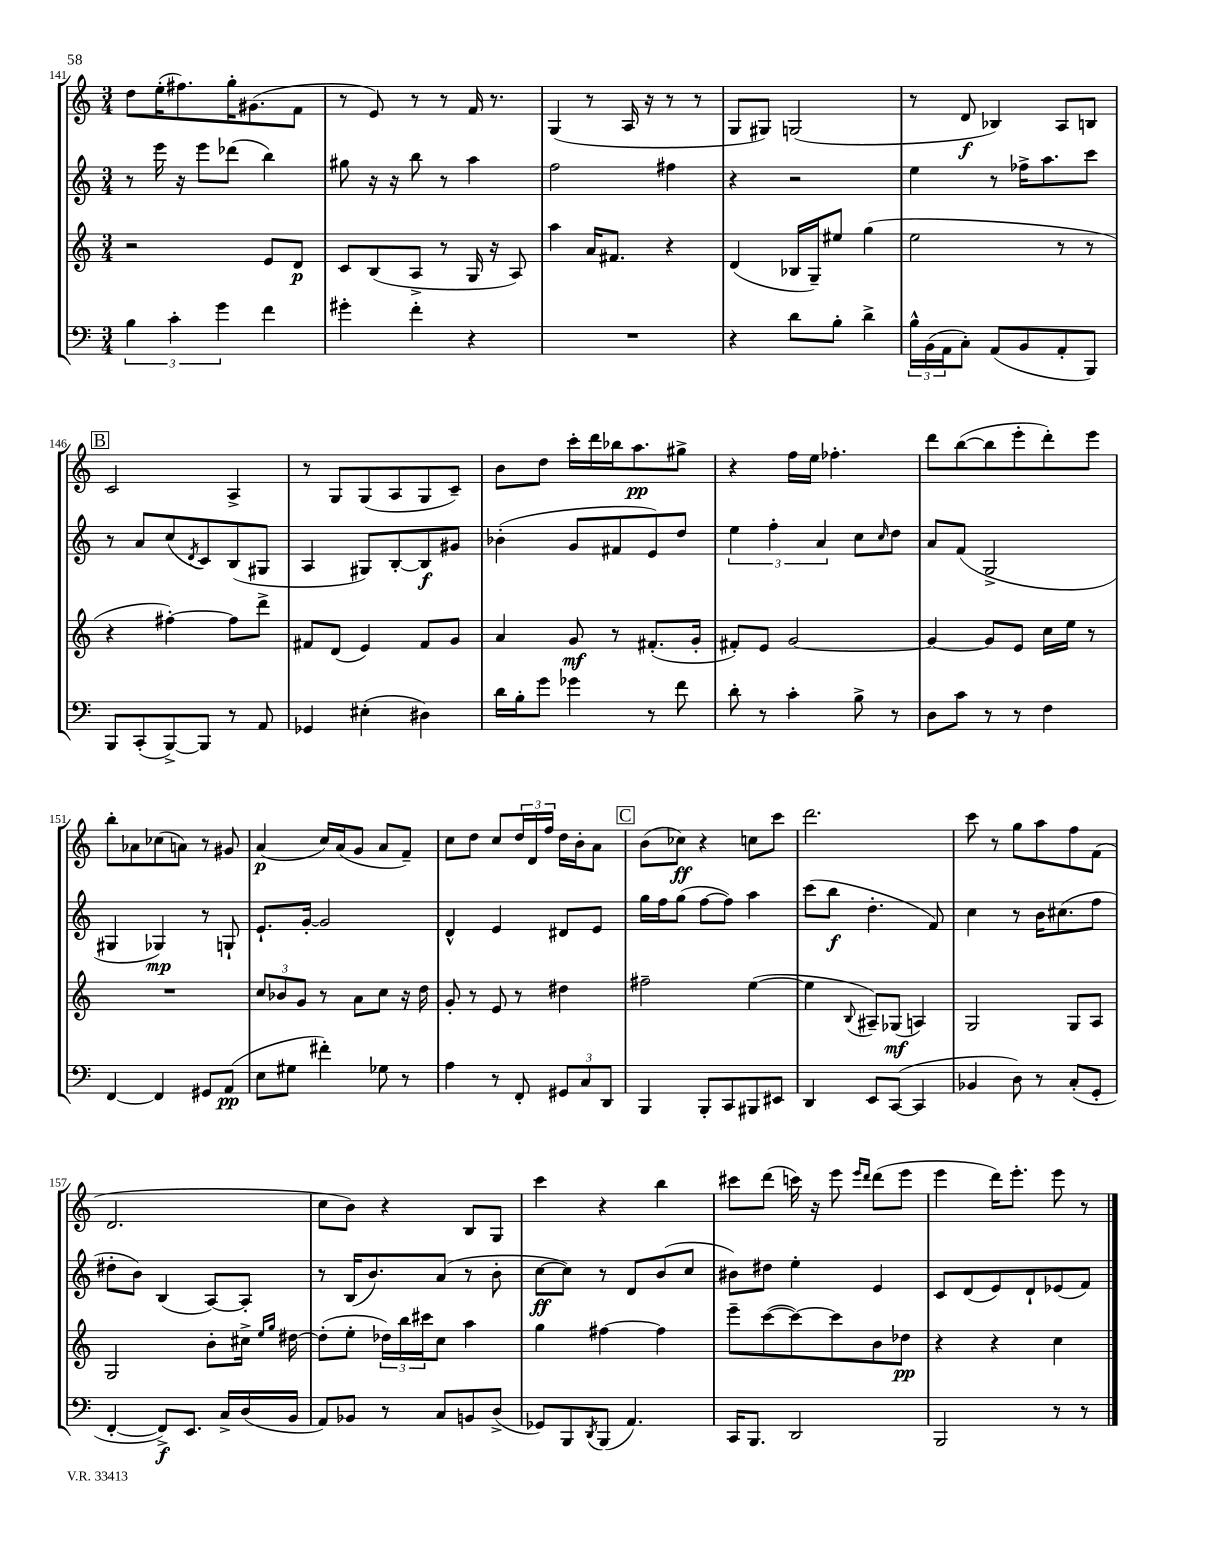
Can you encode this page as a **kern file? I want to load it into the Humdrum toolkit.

**kern	**dynam	**kern	**dynam	**kern	**dynam	**kern	**dynam
*part4	*part4	*part3	*part3	*part2	*part2	*part1	*part1
*staff4	*staff4	*staff3	*staff3	*staff2	*staff2	*staff1	*staff1
*clefF4	*	*clefG2	*	*clefG2	*	*clefG2	*
*k[]	*	*k[]	*	*k[]	*	*k[]	*
*M3/4	*	*M3/4	*	*M3/4	*	*M3/4	*
=141	=141	=141	=141	=141	=141	=141	=141
6B\	.	2r	.	8r	.	8dd\L	.
.	.	.	.	16eee\	.	(16ee'\K	.
6c'\	.	.	.	.	.	.	.
.	.	.	.	16r	.	8.ff#X\)	.
.	.	.	.	8eee\L	.	.	.
6g\	.	.	.	.	.	.	.
.	.	.	.	(8ddd-X\J	.	16gg'\K	.
.	.	.	.	.	.	(8.g#X\	.
4f\	.	8e/L	.	4bb\)	.	.	.
.	.	8d/J	p	.	.	8f\J	.
=142	=142	=142	=142	=142	=142	=142	=142
4g#X'\	.	8c/L	.	8gg#X\	.	8r	.
.	.	(8B/	.	16r	.	8e/)	.
.	.	.	.	16r	.	.	.
4f'\	.	8A^/J	.	8bb\	.	8r	.
.	.	8r	.	8r	.	8r	.
4r	.	16G/	.	4aa\	.	16f/	.
.	.	16r	.	.	.	8.r	.
.	.	8A/)	.	.	.	.	.
=143	=143	=143	=143	=143	=143	=143	=143
2.r	.	4aa\	.	2ff\	.	(4G/	.
.	.	16a/KL	.	.	.	8r	.
.	.	8.f#X/J	.	.	.	.	.
.	.	.	.	.	.	16A/	.
.	.	.	.	.	.	16r	.
.	.	4r	.	4ff#X\	.	8r	.
.	.	.	.	.	.	8r	.
=144	=144	=144	=144	=144	=144	=144	=144
4r	.	(4d/	.	4r	.	8G/L	.
.	.	.	.	.	.	8G#X/J)	.
8d\L	.	16B-X/LL	.	2r	.	(2Gn/	.
.	.	16G~/J)	.	.	.	.	.
8B'\J	.	8ee#X/J	.	.	.	.	.
4d^\	.	(4gg\	.	.	.	.	.
=145	=145	=145	=145	=145	=145	=145	=145
24B^^\LL	.	2ee\	.	4ee\	.	8r	.
(24BB\	.	.	.	.	.	.	.
24AA\J	.	.	.	.	.	.	.
8C'\J)	.	.	.	.	.	8d/	f
(8AA/L	.	.	.	8r	.	4B-X/)	.
8BB/	.	.	.	16ff-X^\KL	.	.	.
.	.	.	.	8.aa\	.	.	.
8AA'/	.	8r	.	.	.	8A/L	.
8BBB/J)	.	8r	.	8ccc\J	.	8Bn/J	.
!!LO:LB:g=z
!!LO:REH:place=s1:t=B
=146	=146	=146	=146	=146	=146	=146	=146
8BBB/L	.	4r	.	8r	.	2c/	.
(8CC'/	.	.	.	8a/L	.	.	.
[8BBB^/)	.	[4ff#X'\)	.	(8cc/	.	.	.
.	.	.	.	8qd/	.	.	.
8BBB/J]	.	.	.	8c/)	.	.	.
8r	.	8ff#\L]	.	(8B/	.	4A^/	.
8AA/	.	8ddd^\J	.	8G#X/J	.	.	.
=147	=147	=147	=147	=147	=147	=147	=147
4GG-X/	.	8f#X/L	.	4A/	.	8r	.
.	.	(8d/J	.	.	.	8G/L	.
(4E#X'\	.	4e/)	.	8G#X/L)	.	(8G/	.
.	.	.	.	[8B'/	.	8A/	.
4D#X\)	.	8f#/L	.	8B/]	f	8G/	.
.	.	8g/J	.	8g#X/J	.	8c~/J)	.
=148	=148	=148	=148	=148	=148	=148	=148
16d\LL	.	4a/	.	(4b-X'\	.	8b\L	.
16B'\J	.	.	.	.	.	.	.
8g\J	.	.	.	.	.	8dd\J	.
4g-X\	.	8g/	mf	8g/L	.	16ccc'\LL	.
.	.	.	.	.	.	16ddd\	.
.	.	8r	.	8f#X/	.	16bb-X\J	.
.	.	.	.	.	.	8.aa\	pp
8r	.	(8.f#X'/L	.	8e/)	.	.	.
8f\	.	.	.	8dd/J	.	8gg#X^\J	.
.	.	16g'/Jk	.	.	.	.	.
=149	=149	=149	=149	=149	=149	=149	=149
8d'\	.	8f#X'/L)	.	6ee\	.	4r	.
8r	.	8e/J	.	.	.	.	.
.	.	.	.	6ff'\	.	.	.
4c'\	.	[2g/	.	.	.	16ff\LL	.
.	.	.	.	.	.	16ee\JJ	.
.	.	.	.	6a/	.	.	.
.	.	.	.	.	.	4.ff-X'\	.
8B^\	.	.	.	8cc\L	.	.	.
.	.	.	.	16qqcc/	.	.	.
8r	.	.	.	8dd\J	.	.	.
=150	=150	=150	=150	=150	=150	=150	=150
8D\L	.	4g/_	.	8a/L	.	8ddd\L	.
8c\J	.	.	.	(8f/J	.	([8bb\	.
8r	.	8g/L]	.	2G^/	.	8bb\]	.
8r	.	8e/J	.	.	.	8eee'\	.
4F\	.	16cc\LL	.	.	.	8ddd'\)	.
.	.	16ee\JJ	.	.	.	.	.
.	.	8r	.	.	.	8eee\J	.
!!LO:LB:g=z
=151	=151	=151	=151	=151	=151	=151	=151
[4FF/	.	2.r	.	4G#X/	.	8bb'\L	.
.	.	.	.	.	.	8a-X\	.
4FF/]	.	.	.	4G-X/)	mp	(8cc-X\	.
.	.	.	.	.	.	8an\J)	.
8GG#X/L	.	.	.	8r	.	8r	.
(8AA/J	pp	.	.	8Gn`/	.	8g#X/	.
=152	=152	=152	=152	=152	=152	=152	=152
8E\L	.	12cc/L	.	8.e`/L	.	(4a/	p
.	.	12b-X/	.	.	.	.	.
8G#X\J	.	.	.	.	.	.	.
.	.	12g/J	.	.	.	.	.
.	.	.	.	[16g'/Jk	.	.	.
4f#X'\)	.	8r	.	2g/]	.	16cc/LL)	.
.	.	.	.	.	.	(16a/J	.
.	.	8a\L	.	.	.	8g/J	.
8G-X\	.	8cc\J	.	.	.	8a/L	.
8r	.	16r	.	.	.	8f~/J)	.
.	.	16dd\	.	.	.	.	.
=153	=153	=153	=153	=153	=153	=153	=153
4A\	.	8g'/	.	4d^^/	.	8cc\L	.
.	.	8r	.	.	.	8dd\J	.
8r	.	8e/	.	4e/	.	8cc/L	.
8FF'/	.	8r	.	.	.	24dd/L	.
.	.	.	.	.	.	24d/	.
.	.	.	.	.	.	24ff/JJ	.
12GG#X/L	.	4dd#X\	.	8d#X/L	.	16dd\LL	.
.	.	.	.	.	.	16b'\J	.
12C/	.	.	.	.	.	.	.
.	.	.	.	8e/J	.	8a\J	.
12DD/J	.	.	.	.	.	.	.
!!LO:REH:place=s1:t=C
=154	=154	=154	=154	=154	=154	=154	=154
4BBB/	.	2ff#X~\	.	16gg\LL	.	(8b\L	.
.	.	.	.	16ff\J	.	.	.
.	.	.	.	(8gg\J	.	8cc-X\J)	ff
8BBB'/L	.	.	.	[8ff\L	.	4r	.
8CC/	.	.	.	8ff\J])	.	.	.
8BBB#X/	.	([4ee\	.	4aa\	.	8ccn\L	.
8EE#X/J	.	.	.	.	.	8ccc\J	.
=155	=155	=155	=155	=155	=155	=155	=155
4DD/	.	4ee\]	.	(8ccc\L	.	2.ddd\	.
.	.	.	.	8bb\J	f	.	.
.	.	8qqB/	.	.	.	.	.
8EE/L	.	8A#X~/L)	.	4.dd'\	.	.	.
([8CC/J	.	(8G-X/J	mf	.	.	.	.
4CC/]	.	4An/)	.	.	.	.	.
.	.	.	.	8f/)	.	.	.
=156	=156	=156	=156	=156	=156	=156	=156
4BB-X/	.	2G/	.	4cc\	.	8ccc\	.
.	.	.	.	.	.	8r	.
8D\)	.	.	.	8r	.	8gg\L	.
8r	.	.	.	16b\KL	.	8aa\	.
.	.	.	.	(8.cc#X\	.	.	.
(8C'/L	.	8G/L	.	.	.	8ff\	.
8GG'/J	.	8A/J	.	8ff\J	.	(8f\J	.
!!LO:LB:g=z
=157	=157	=157	=157	=157	=157	=157	=157
[4FF'/	.	2G/	.	8dd#X'\L	.	2.d/	.
.	.	.	.	8b\J)	.	.	.
8FF^/L])	f	.	.	(4B/	.	.	.
8.EE/J	.	.	.	.	.	.	.
.	.	8b'\L	.	[8A/L)	.	.	.
16C^/LL	.	.	.	.	.	.	.
(16D/	.	16cc#X^\Jk	.	8A'/J]	.	.	.
.	.	16qqee/LL	.	.	.	.	.
.	.	16qqgg/JJ	.	.	.	.	.
16BB/JJ	.	[16dd#X\	.	.	.	.	.
=158	=158	=158	=158	=158	=158	=158	=158
8AA/L)	.	(8dd#'\L]	.	8r	.	8cc\L	.
8BB-X/J	.	8ee'\J	.	(16B/KL	.	8b\J)	.
.	.	.	.	8.b/)	.	.	.
8r	.	24dd-X\LL)	.	.	.	4r	.
.	.	24bb\	.	.	.	.	.
.	.	24ccc#X\J	.	.	.	.	.
8C/L	.	8cc\J	.	(8a/J	.	.	.
8BBn/	.	4aa\	.	8r	.	8B/L	.
(8D^/J	.	.	.	8b'\	.	8G/J	.
=159	=159	=159	=159	=159	=159	=159	=159
8GG-X/L)	.	4gg\	.	[8cc\L	ff	4ccc\	.
8BBB/	.	.	.	8cc\J])	.	.	.
8qDD/	.	.	.	.	.	.	.
(8BBB/J	.	[4ff#X\	.	8r	.	4r	.
4.AA/)	.	.	.	8d/L	.	.	.
.	.	4ff#\]	.	(8b/	.	4bb\	.
.	.	.	.	8cc/J	.	.	.
=160	=160	=160	=160	=160	=160	=160	=160
16CC/KL	.	8eee~\L	.	8b#X\L)	.	8ccc#X\L	.
8.BBB/J	.	.	.	.	.	.	.
.	.	([8ccc\	.	8dd#X\J	.	(8ddd\J	.
2DD/	.	8ccc\_)	.	4ee'\	.	16cccn\)	.
.	.	.	.	.	.	16r	.
.	.	8ccc\]	.	.	.	8eee\	.
.	.	.	.	.	.	16qqeee/LL	.
.	.	.	.	.	.	16qqddd/JJ	.
.	.	8b\	.	4e/	.	(8ddd\L	.
.	.	8dd-X\J	pp	.	.	8eee\J	.
=161	=161	=161	=161	=161	=161	=161	=161
2BBB/	.	4r	.	8c/L	.	4eee\	.
.	.	.	.	(8d/	.	.	.
.	.	4r	.	8e/)	.	16ddd\KL)	.
.	.	.	.	.	.	8.eee'\J	.
.	.	.	.	8d`/	.	.	.
8r	.	4cc\	.	(8e-X/	.	8eee\	.
8r	.	.	.	8f/J)	.	8r	.
==	==	==	==	==	==	==	==
*-	*-	*-	*-	*-	*-	*-	*-
